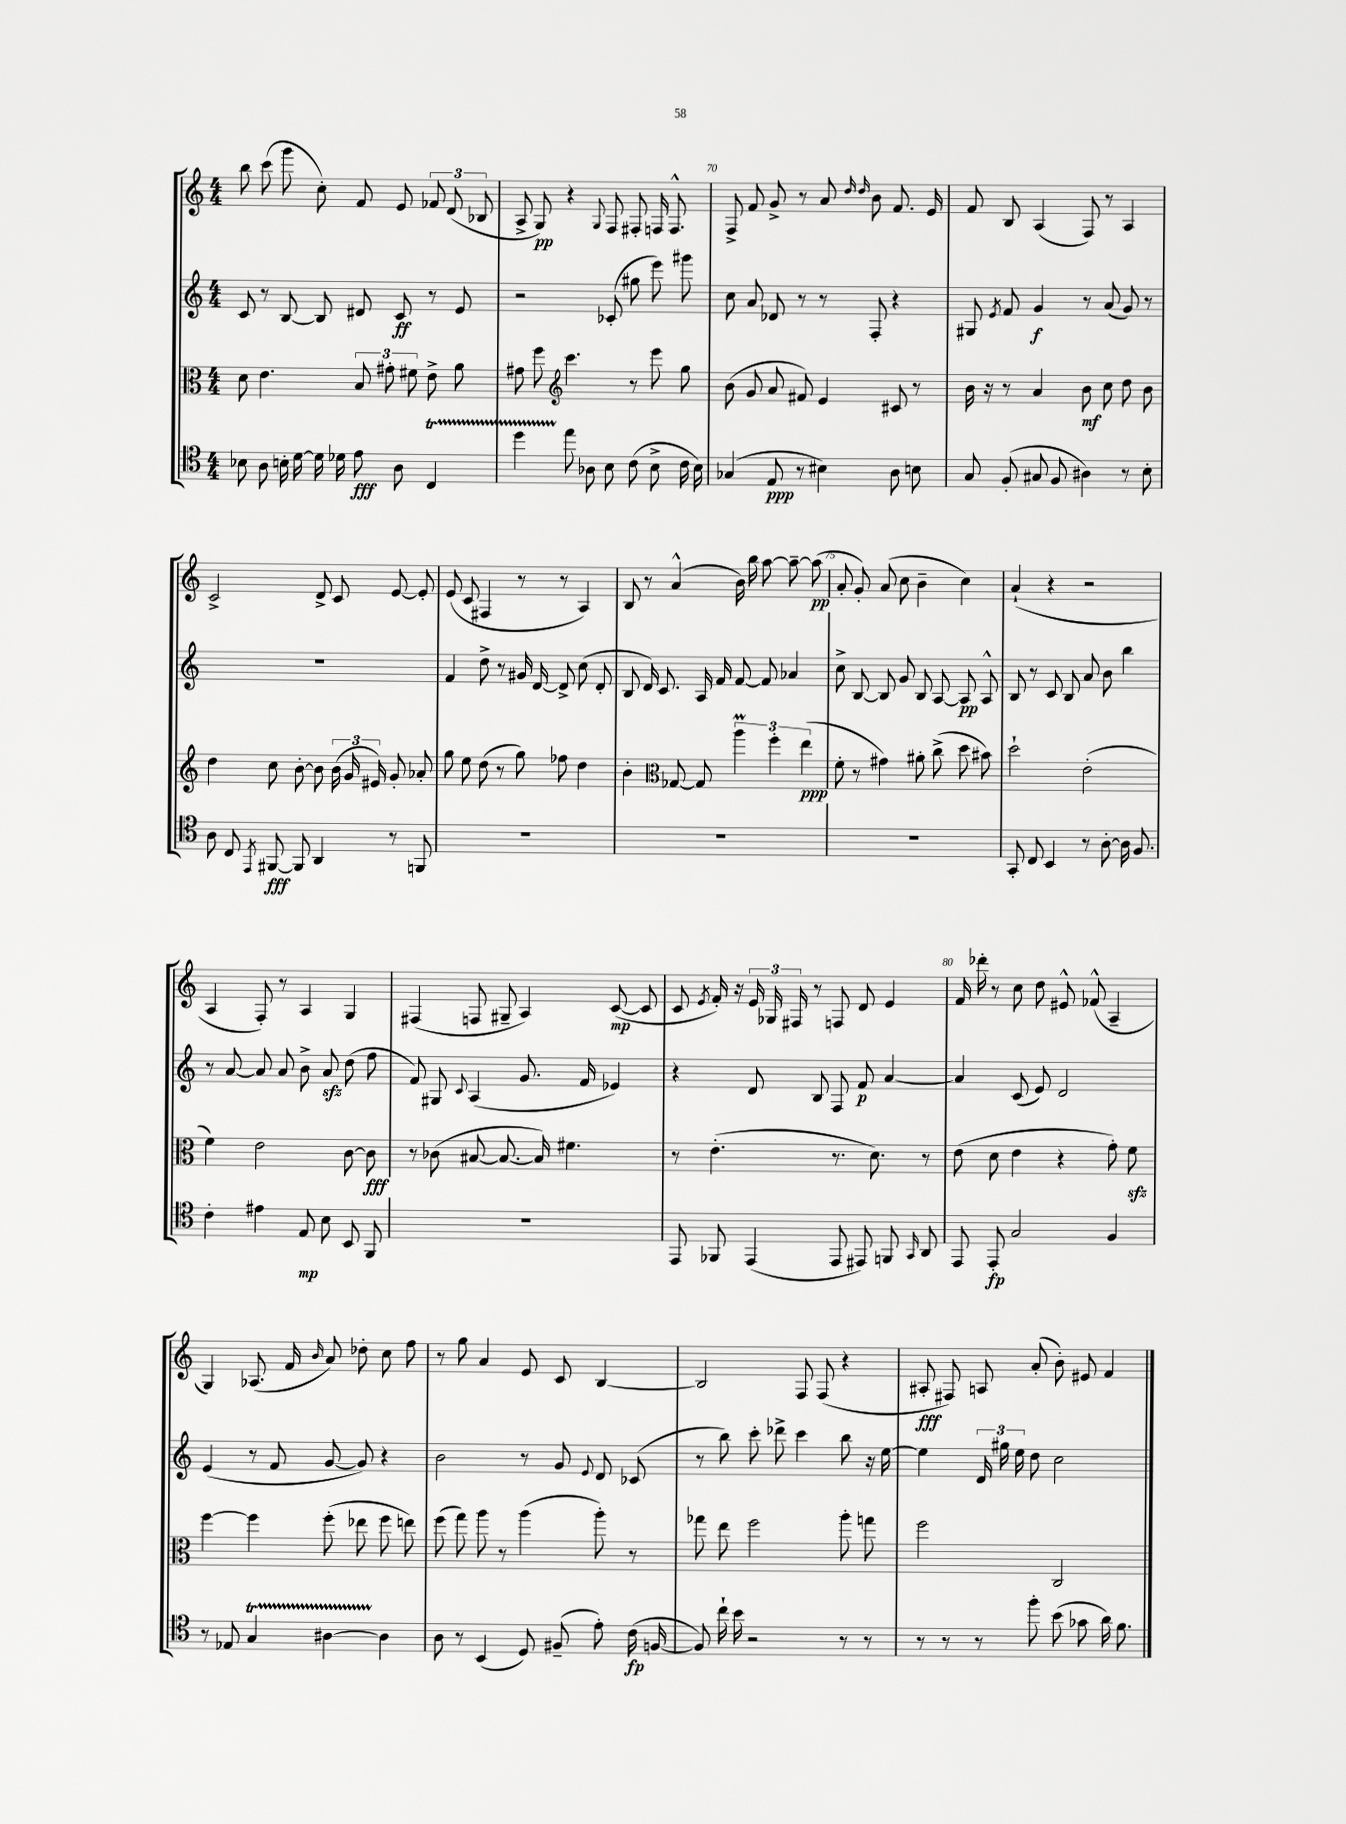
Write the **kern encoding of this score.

**kern	**kern	**kern	**kern
*staff4	*staff3	*staff2	*staff1
*clefC4	*clefC3	*clefG2	*clefG2
*k[]	*k[]	*k[]	*k[]
*M4/4	*M4/4	*M4/4	*M4/4
8B-\	8d\	8c/	8bb\
8A\	4.e\	8r	(8ccc\
16B'\	.	[8B/	8ggg\
[16d\	.	.	.
16d\]	.	8B/]	8cc'\)
16d-\	.	.	.
8e\	12B/	8d#/	8f/
.	12g#'\	.	.
8A\	.	8c/	8e/
.	12f#\	.	.
4C/	8e^\	8r	12f-/
.	.	.	(12d/
.	8a\	8e/	.
.	.	.	12B-/
=	=	=	=
4dd\	8g#\	2r	8A^/
.	8ff\	.	8G/)
*	*clefG2	*	*
8ee\	4.ccc\	.	4r
8A-\	.	.	.
.	.	.	8qqG/
8B\	.	(8c-'/	8F/
(8c\	8r	8gg#\	8F#'/
8B^\	8eee\	8eee\)	16F/
.	.	.	8.F^^/
16c\	8gg\	8ggg#\	.
16B\)	.	.	.
=	=	=	=
(4G-/	(8b\	8cc\	8F^/
.	8g/	8a/	8f/
8E/	8a/	8d-/	8g^/
8r	8f#/)	8r	8r
4B#\)	4e/	8r	8a/
.	.	.	16qqdd/
.	.	.	16qqdd/
.	.	8F'/	8b\
8A\	8c#/	4r	8.f/
8B\	8r	.	.
.	.	.	16e/
=	=	=	=
8G/	16b\	8G#/	8f/
.	16r	.	.
.	.	8qe/	.
(8F'/	8r	8f/	8B/
8G#/	4a/	4g/	(4A/
8F/	.	.	.
4A#\)	8b\	8r	8F/)
.	8cc\	(8a/	8r
8r	8dd\	8g/)	4A/
8B'\	8b\	8r	.
=	=	=	=
8A\	4dd\	1r	2c^/
8C/	.	.	.
8qEE/	.	.	.
[8FF#/	8cc\	.	.
8FF#/]	[8b'\	.	.
4AA/	8b\]	.	8d^/
.	(24b\	.	8c/
.	24g/	.	.
.	24e#/)	.	.
8r	8g'/	.	[8e/
8FF/	8a-'/	.	8e'/]
=	=	=	=
1r	8gg\	4f/	(8e/
.	8ee\	.	8c/
.	(8dd\	8dd^\	4F#/
.	8r	8r	.
.	8gg\)	16g#/	8r
.	.	[16d/	.
.	8ff-\	8d^/]	8r
.	4dd\	(8cc\	4A/)
.	.	8d'/	.
=	=	=	=
1r	4b'\	8B/	8B/
.	.	16d/)	8r
.	.	8.c/	.
*	*clefC3	*	*
.	[8G-/	.	(4a^^/
.	8G-/]	16A/	.
.	.	16f/	.
.	6aa\	[8f/	16b\)
.	.	.	16bb\
.	.	8f/]	[8aa\
.	6ff'\	.	.
.	.	4a-/	8aa~\_
.	(6ee\	.	.
.	.	.	(8aa\]
=	=	=	=
1r	8f'\	8cc^\	8a'/
.	8r	[8B/	8g'/)
.	4g#\)	8B/]	(8a/
.	.	8g/	8cc\
.	8a#'\	8B/	4b~\
.	(8cc^\	[8A/	.
.	8dd\	8A/]	4cc\)
.	8b#\)	8A^^/	.
=	=	=	=
8GG'/	2dd`\	8B/	(4a`/
8C/	.	8r	.
4BB/	.	8c/	4r
.	.	8B/	.
8r	(2e'\	8a/	2r
[8A'\	.	8b\	.
16A\]	.	4bb\	.
8.F/	.	.	.
=	=	=	=
4c'\	4f\)	8r	4A/
.	.	[8a/	.
4e#\	2e\	8a/]	8F'/)
.	.	8a/	8r
8E/	.	8b^\	4A/
8B\	.	8a/	.
8BB/	[8c\	(8dd\	4G/
8FF/	8c\]	8ff\	.
=	=	=	=
1r	8r	8f/)	(4F#/
.	(8c-\	8G#/	.
.	.	8qqc/	.
.	[8B#/	(4A/	8F/
.	8.B#/_	.	8G#~/
.	.	8.g/	4A/)
.	16B#/])	.	.
.	4.f#\	.	.
.	.	16f/	.
.	.	4e-/)	([8c/
.	.	.	8c/]
=	=	=	=
8EE/	8r	4r	8c/
.	.	.	8qe/
8FF-/	(4.e'\	.	16f'/)
.	.	.	16r
(4EE/	.	8d/	24e/
.	.	.	24G-/
.	.	.	24F#/
.	.	8B/	8r
8EE/	8.r	8F/	8F/
8EE#/)	.	8f/	8d/
.	8.d\)	.	.
8FF/	.	[4a/	4e/
16qqGG/	.	.	.
8AA/	8r	.	.
=	=	=	=
8EE/	(8e\	4a/]	16f/
.	.	.	16ddd-'\
8EE'/	8d\	.	8r
2G/	4e\	(8c/	8cc\
.	.	8e/)	8dd\
.	4r	2d/	8e#^^/
.	.	.	(8f-^^/
4F/	8g'\)	.	4A~/
.	8f\	.	.
=	=	=	=
8r	[4ff\	(4e/	4G/)
8E-/	.	.	.
4G/	4ff\]	8r	(8.A-/
.	.	8f/	.
.	.	.	16f/
.	.	.	16qqb/
[4A#\	(8ff'\	[8g/	8a/)
.	8ee-\	8g/])	8dd-'\
4A#\]	8ff\	4r	8cc\
.	8ee\)	.	8ff\
=	=	=	=
8A\	(8ff\	2b\	8r
8r	8gg\)	.	8gg\
(4BB/	8aa\	.	4a/
.	8r	.	.
8D/)	(4aa\	8r	8e/
(8F#~/	.	8g/	8c/
.	.	8qqe/	.
8e'\)	8aa'\)	8d/	[4B/
(16c\	8r	(8c-/	.
[16F/	.	.	.
=	=	=	=
8F/])	8gg-\	8r	2B/]
16cc`\	8ee\	8bb\)	.
16b\	.	.	.
2r	2ff\	8ccc'\	.
.	.	8ddd-^\	.
.	.	4ccc\	8F/
.	.	.	(8F/
8r	8aa'\	8bb\	4r
8r	8gg\	16r	.
.	.	[16ee\	.
=	=	=	=
8r	2ff\	4ee\]	8A#'/
8r	.	.	8F#/)
8r	.	24d/	8A/
.	.	24gg#\	.
.	.	24ee\	.
8ff'\	.	8dd\	(8a'/
(8b\	2C/	2cc\	8b'\)
8g-\	.	.	8e#/
16a\)	.	.	4f/
8.f\	.	.	.
==	==	==	==
*-	*-	*-	*-
